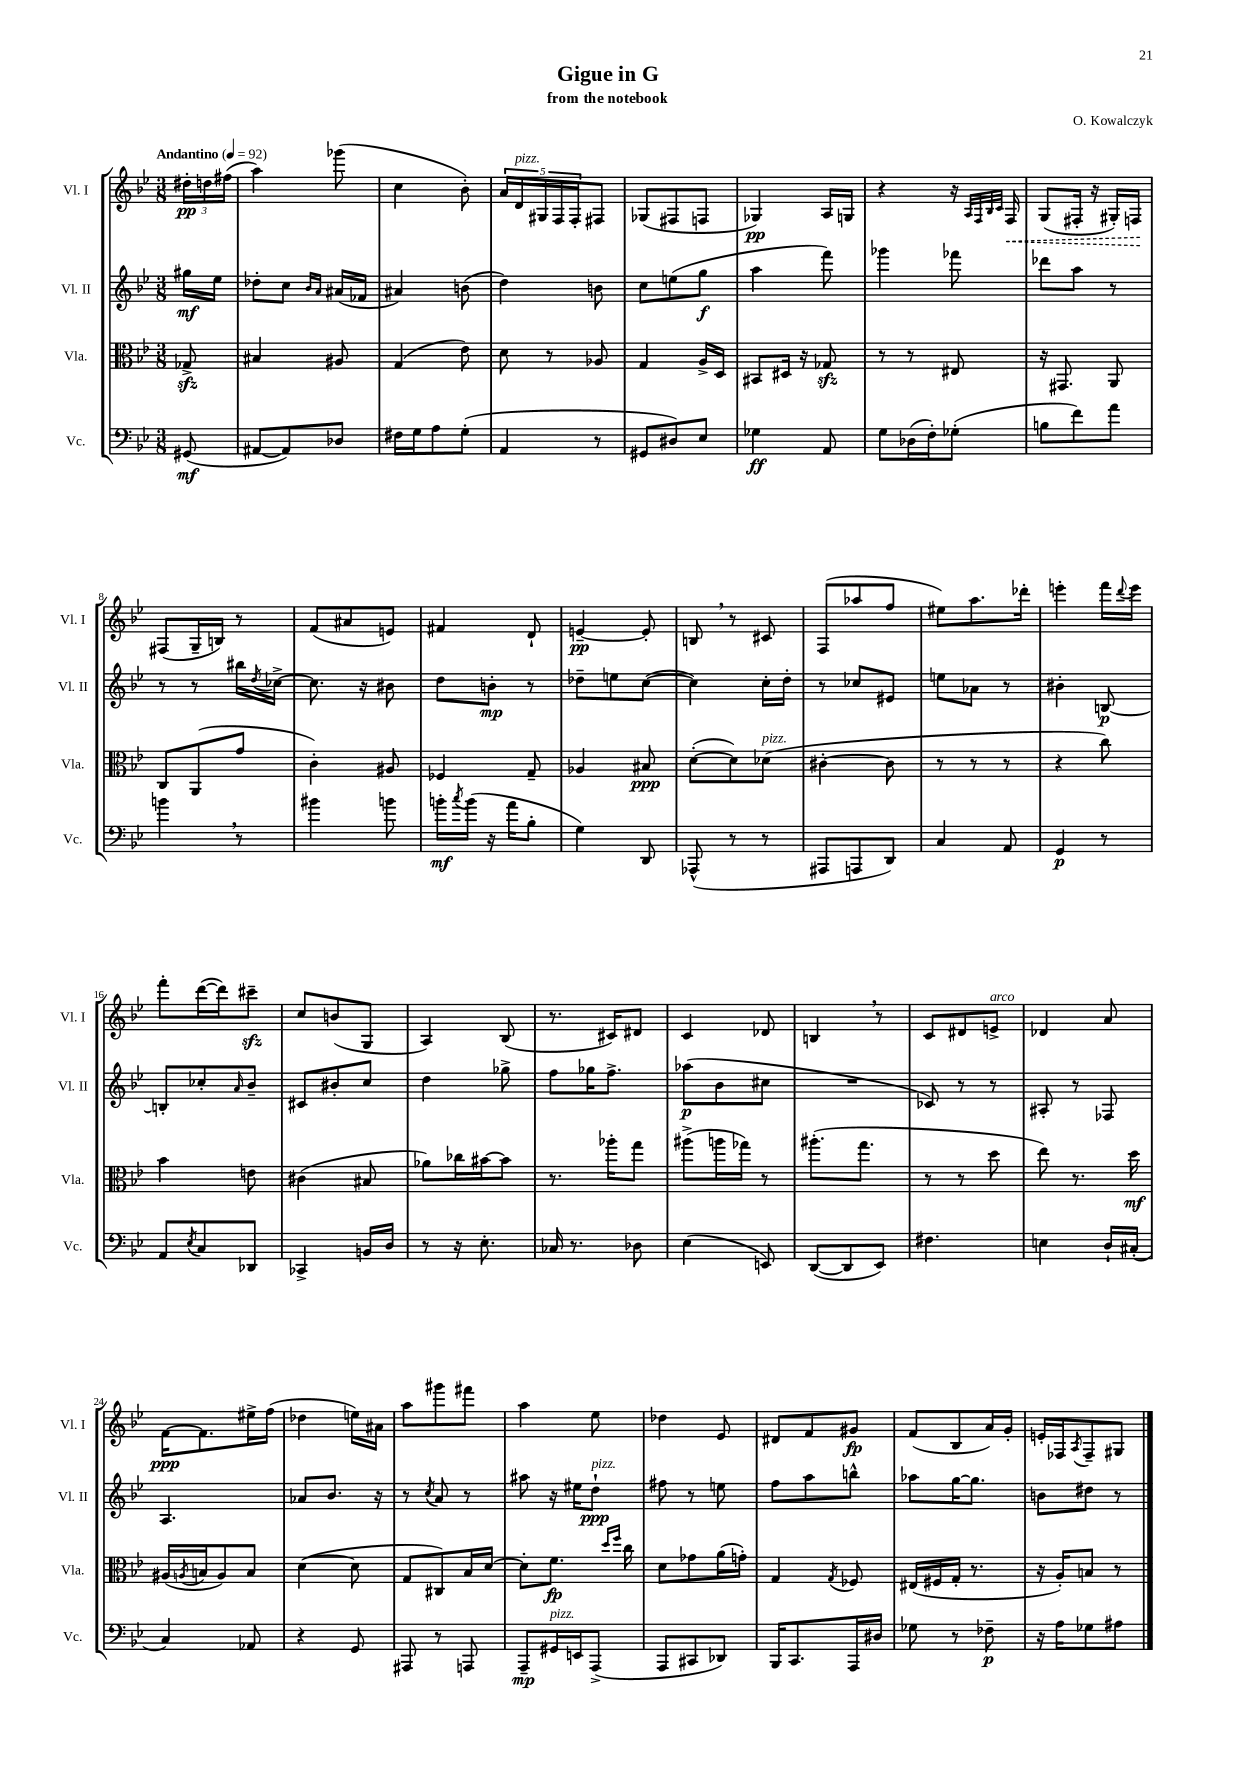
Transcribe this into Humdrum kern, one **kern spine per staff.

**kern	**dynam	**kern	**dynam	**kern	**dynam	**kern	**dynam
*part4	*part4	*part3	*part3	*part2	*part2	*part1	*part1
*staff4	*staff4	*staff3	*staff3	*staff2	*staff2	*staff1	*staff1
*I"Vc.	*	*I"Vla.	*	*I"Vl. II	*	*I"Vl. I	*
*I'Vc.	*	*I'Vla.	*	*I'Vl. II	*	*I'Vl. I	*
*clefF4	*	*clefC3	*	*clefG2	*	*clefG2	*
*k[b-e-]	*	*k[b-e-]	*	*k[b-e-]	*	*k[b-e-]	*
*M3/8	*	*M3/8	*	*M3/8	*	*M3/8	*
*MM92	*	*MM92	*	*MM92	*	*MM92	*
=	=	=	=	=	=	=	=
!	!	!	!	!	!	!LO:TX:a:B:t=Andantino	!
(8GG#X/	mf	8G-Xzz^/	.	16gg#X\LL	mf	24dd#X'\LL	pp
.	.	.	.	.	.	24ddn\	.
.	.	.	.	16ee-\JJ	.	.	.
.	.	.	.	.	.	(24ff#X\JJ	.
=1	=1	=1	=1	=1	=1	=1	=1
[8AA#X/L	.	4B#X/	.	8dd-X'\L	.	4aa\)	.
8AA#/])	.	.	.	8cc\J	.	.	.
.	.	.	.	16qqb-/LL	.	.	.
.	.	.	.	16qqa/JJ	.	.	.
8D-X/J	.	8A#X/	.	(16a#X/LL	.	(8ggg-X\	.
.	.	.	.	16f-X/JJ	.	.	.
=2	=2	=2	=2	=2	=2	=2	=2
16F#X\LL	.	(4G/	.	4a#X/)	.	4cc\	.
16G\J	.	.	.	.	.	.	.
8A\	.	.	.	.	.	.	.
(8G'\J	.	8e-\)	.	(8bn\	.	8b-'\)	.
=3	=3	=3	=3	=3	=3	=3	=3
4AA/	.	8d\	.	4dd\)	.	20a/LL	.
!	!	!	!	!	!	!LO:TX:a:i:t=pizz.	!
.	.	.	.	.	.	20d/	.
.	.	.	.	.	.	20G#X/	.
.	.	8r	.	.	.	.	.
.	.	.	.	.	.	20F/	.
.	.	.	.	.	.	20F'/J	.
8r	.	8A-X/	.	8bn\	.	8F#X/J	.
=4	=4	=4	=4	=4	=4	=4	=4
8GG#X/L	.	4G/	.	8cc\L	.	(8G-X/L	.
8D#X/)	.	.	.	(8een\	.	8F#X/	.
8E-/J	.	16A^/LL	.	8gg\J	f	8Fn/J	.
.	.	16D/JJ	.	.	.	.	.
=5	=5	=5	=5	=5	=5	=5	=5
4G-X\	ff	8BB#X/L	.	4aa\	.	4G-X/)	pp
.	.	16D#X/Jk	.	.	.	.	.
.	.	16r	.	.	.	.	.
8AA/	.	8G-Xzz/	.	8fff\)	.	16A/LL	.
.	.	.	.	.	.	16Gn/JJ	.
=6	=6	=6	=6	=6	=6	=6	=6
8G\L	.	8r	.	4ggg-X\	.	4r	.
(16D-X\L	.	8r	.	.	.	.	.
16F'\J)	.	.	.	.	.	.	.
(8G-X'\J	.	8E#X/	.	8fff-X\	.	16r	.
.	.	.	.	.	.	32qqA/LLL	.
.	.	.	.	.	.	32qqF/	.
.	.	.	.	.	.	32qqB-/	.
.	.	.	.	.	.	32qqc/JJJ	.
!	!	!	!	!	!	!	!LO:HP:b
.	.	.	.	.	.	16F/	<
=7	=7	=7	=7	=7	=7	=7	=7
8Bn\L	.	16r	.	8ddd-X\L	.	(8G/L	.
.	.	8.GG#X/	.	.	.	.	.
8f\)	.	.	.	8aa\J	.	16F#X'/Jk	.
.	.	.	.	.	.	16r	.
8a\J	.	8AA/	.	8r	.	16G#X'/LL)	.
.	.	.	.	.	.	16Fn/JJ	.
.	.	.	.	.	.	.	[
!!LO:LB:g=z
=8	=8	=8	=8	=8	=8	=8	=8
4bn,\	.	8C/L	.	8r	.	(8F#X/L	.
.	.	(8AA/	.	8r	.	16G~/L	.
.	.	.	.	.	.	16Bn/JJ)	.
8r	.	8g/J	.	16bb#X\LL	.	8r	.
.	.	.	.	8qdd/	.	.	.
.	.	.	.	[16cc-X^\JJ	.	.	.
=9	=9	=9	=9	=9	=9	=9	=9
4b#X\	.	4c'\)	.	8.cc-\]	.	(8f/L	.
.	.	.	.	.	.	8a#X/	.
.	.	.	.	16r	.	.	.
8bn\	.	8A#X/	.	8b#X\	.	8en/J)	.
=10	=10	=10	=10	=10	=10	=10	=10
16bn'\LL	mf	4F-X/	.	8dd\L	.	4f#X/	.
8qcc/	.	.	.	.	.	.	.
(16b\JJ	.	.	.	.	.	.	.
16r	.	.	.	8bn'\J	mp	.	.
16a\KL	.	.	.	.	.	.	.
8B-'\J	.	8G~/	.	8r	.	8d`/	.
=11	=11	=11	=11	=11	=11	=11	=11
4G\)	.	4A-X/	.	8dd-X~\L	.	[4en~/	pp
.	.	.	.	8een\	.	.	.
8DD/	.	8B#X/	ppp	([8cc\J	.	8e'/]	.
=12	=12	=12	=12	=12	=12	=12	=12
(8AAA-X^^/	.	([8d'\L	.	4cc\])	.	8Bn,/	.
8r	.	8d\])	.	.	.	8r	.
!	!	!LO:TX:a:i:t=pizz.	!	!	!	!	!
8r	.	(8d-X\J	.	16cc'\LL	.	8c#X/	.
.	.	.	.	16dd'\JJ	.	.	.
=13	=13	=13	=13	=13	=13	=13	=13
8AAA#X/L	.	[4c#X'\	.	8r	.	(8F/L	.
8AAAn/	.	.	.	8cc-X/L	.	8aa-X/	.
8DD/J)	.	8c#\]	.	8e#X/J	.	8ff/J	.
=14	=14	=14	=14	=14	=14	=14	=14
4C/	.	8r	.	8een\L	.	8ee#X\L)	.
.	.	8r	.	8a-X\J	.	8.aa\	.
8AA/	.	8r	.	8r	.	.	.
.	.	.	.	.	.	16ddd-X'\Jk	.
=15	=15	=15	=15	=15	=15	=15	=15
4GG/	p	4r	.	4b#X'\	.	4eeen'\	.
8r	.	8cc\)	.	[8Bn/	p	16fff\LL	.
.	.	.	.	.	.	8qqddd/	.
.	.	.	.	.	.	16eee\JJ	.
!!LO:LB:g=z
=16	=16	=16	=16	=16	=16	=16	=16
8AA/L	.	4b-\	.	8Bn'/L]	.	8fff'\L	.
8qE-/	.	.	.	.	.	.	.
8C/	.	.	.	8cc-X'/	.	([16ddd\L	.
.	.	.	.	.	.	16ddd\J])	.
.	.	.	.	16qqa/	.	.	.
8DD-X/J	.	8en\	.	8b-~/J	.	8ccc#Xzz~\J	.
=17	=17	=17	=17	=17	=17	=17	=17
4CC-X^/	.	(4c#X\	.	8c#X/L	.	8cc/L	.
.	.	.	.	8b#X'/	.	(8bn/	.
16BBn/LL	.	8B#X/	.	8cc/J	.	8G/J	.
16D/JJ	.	.	.	.	.	.	.
=18	=18	=18	=18	=18	=18	=18	=18
8r	.	8a-X\L)	.	4dd\	.	4A/)	.
16r	.	16cc-X\L	.	.	.	.	.
8.E-'\	.	[16b#X\J	.	.	.	.	.
.	.	8b#\J]	.	8gg-X^\	.	(8B-/	.
=19	=19	=19	=19	=19	=19	=19	=19
16C-X/	.	8.r	.	8ff\L	.	8.r	.
8.r	.	.	.	.	.	.	.
.	.	.	.	16gg-X\K	.	.	.
.	.	16aa-X'\KL	.	8.ff^\J	.	16c#X/KL)	.
8D-X\	.	8gg\J	.	.	.	8d#X/J	.
=20	=20	=20	=20	=20	=20	=20	=20
(4E-\	.	(8aa#X^\L	.	(8aa-X\L	p	4c/	.
.	.	16aan\L	.	8b-\	.	.	.
.	.	16gg-X\JJ)	.	.	.	.	.
8EEn/)	.	8r	.	8cc#X\J	.	8d-X/	.
=21	=21	=21	=21	=21	=21	=21	=21
([8DD/L	.	(8.aa#X'\L	.	4.r	.	4Bn,/	.
8DD/]	.	.	.	.	.	.	.
.	.	8.gg\J	.	.	.	.	.
8EE-/J)	.	.	.	.	.	8r	.
=22	=22	=22	=22	=22	=22	=22	=22
4.F#X\	.	8r	.	8c-X/)	.	8c/L	.
.	.	8r	.	8r	.	8d#X/	.
!	!	!	!	!	!	!LO:TX:a:i:t=arco	!
.	.	8dd\	.	8r	.	8en^/J	.
=23	=23	=23	=23	=23	=23	=23	=23
4En\	.	8ee-\)	.	8A#X'/	.	4d-X/	.
.	.	8.r	.	8r	.	.	.
16D`/LL	.	.	.	8F-X/	.	8a/	.
(16C#X'/JJ	.	16dd\	mf	.	.	.	.
!!LO:LB:g=z
=24	=24	=24	=24	=24	=24	=24	=24
4C/)	.	(16A#X/LL	.	4.A/	.	[16f\KL	ppp
.	.	8qAn/	.	.	.	.	.
.	.	16Bn/J	.	.	.	8.f\]	.
.	.	8A/)	.	.	.	.	.
8AA-X/	.	8B/J	.	.	.	16ee#X^\L	.
.	.	.	.	.	.	(16ff\JJ	.
=25	=25	=25	=25	=25	=25	=25	=25
4r	.	([4d\	.	8a-X/L	.	4dd-X\	.
.	.	.	.	8.b-/J	.	.	.
8GG/	.	8d\]	.	.	.	16een\LL)	.
.	.	.	.	16r	.	16a#X\JJ	.
=26	=26	=26	=26	=26	=26	=26	=26
8AAA#X/	.	8G/L	.	8r	.	8aa\L	.
.	.	.	.	8qcc/	.	.	.
8r	.	8C#X/)	.	8a/	.	8ggg#X\	.
8AAAn/	.	16B-/L	.	8r	.	8fff#X\J	.
.	.	[16d/JJ	.	.	.	.	.
=27	=27	=27	=27	=27	=27	=27	=27
8AAA~/L	mp	8d'\L]	.	8aa#X\	.	4aa\	.
!LO:TX:a:i:t=pizz.	!	!	!	!	!	!	!
16GG#X/L	.	8.f\J	fp	16r	.	.	.
16EEn/J	.	.	.	16ee#X\KL	.	.	.
!	!	!	!	!LO:TX:a:i:t=pizz.	!	!	!
(8AAA^/J	.	.	.	8dd`\J	ppp	8ee-\	.
.	.	16qqdd/LL	.	.	.	.	.
.	.	16qqff/JJ	.	.	.	.	.
.	.	16cc\	.	.	.	.	.
=28	=28	=28	=28	=28	=28	=28	=28
8AAA/L	.	8d\L	.	8ff#X\	.	4dd-X\	.
8CC#X/	.	8g-X\	.	8r	.	.	.
8DD-X/J)	.	(16a\L	.	8een\	.	8e-/	.
.	.	16gn'\JJ)	.	.	.	.	.
=29	=29	=29	=29	=29	=29	=29	=29
16BBB-/KL	.	4G/	.	8ff\L	.	8d#X/L	.
8.CC/	.	.	.	.	.	.	.
.	.	.	.	8aa\	.	8f/	.
.	.	8qG/	.	.	.	.	.
16AAA/L	.	8F-X/	.	8bbn^^\J	.	8g#X/J	fp
16D#X/JJ	.	.	.	.	.	.	.
=30	=30	=30	=30	=30	=30	=30	=30
8G-X\	.	(16E#X/LL	.	8aa-X\L	.	(8f/L	.
.	.	16F#X/	.	.	.	.	.
8r	.	16G'/JJ	.	[16gg\K	.	8B-/	.
.	.	8.r	.	8.gg\J]	.	.	.
8F-X~\	p	.	.	.	.	16a/L)	.
.	.	.	.	.	.	16g'/JJ	.
=31	=31	=31	=31	=31	=31	=31	=31
16r	.	16r	.	8bn\L	.	16en'/LL	.
16A\KL	.	16A'/KL)	.	.	.	16F-X/J	.
.	.	.	.	.	.	8qA/	.
8G-X\	.	8Bn/J	.	8dd#X\J	.	8F-~/	.
8A#X\J	.	8r	.	8r	.	8G#X/J	.
==	==	==	==	==	==	==	==
*-	*-	*-	*-	*-	*-	*-	*-
